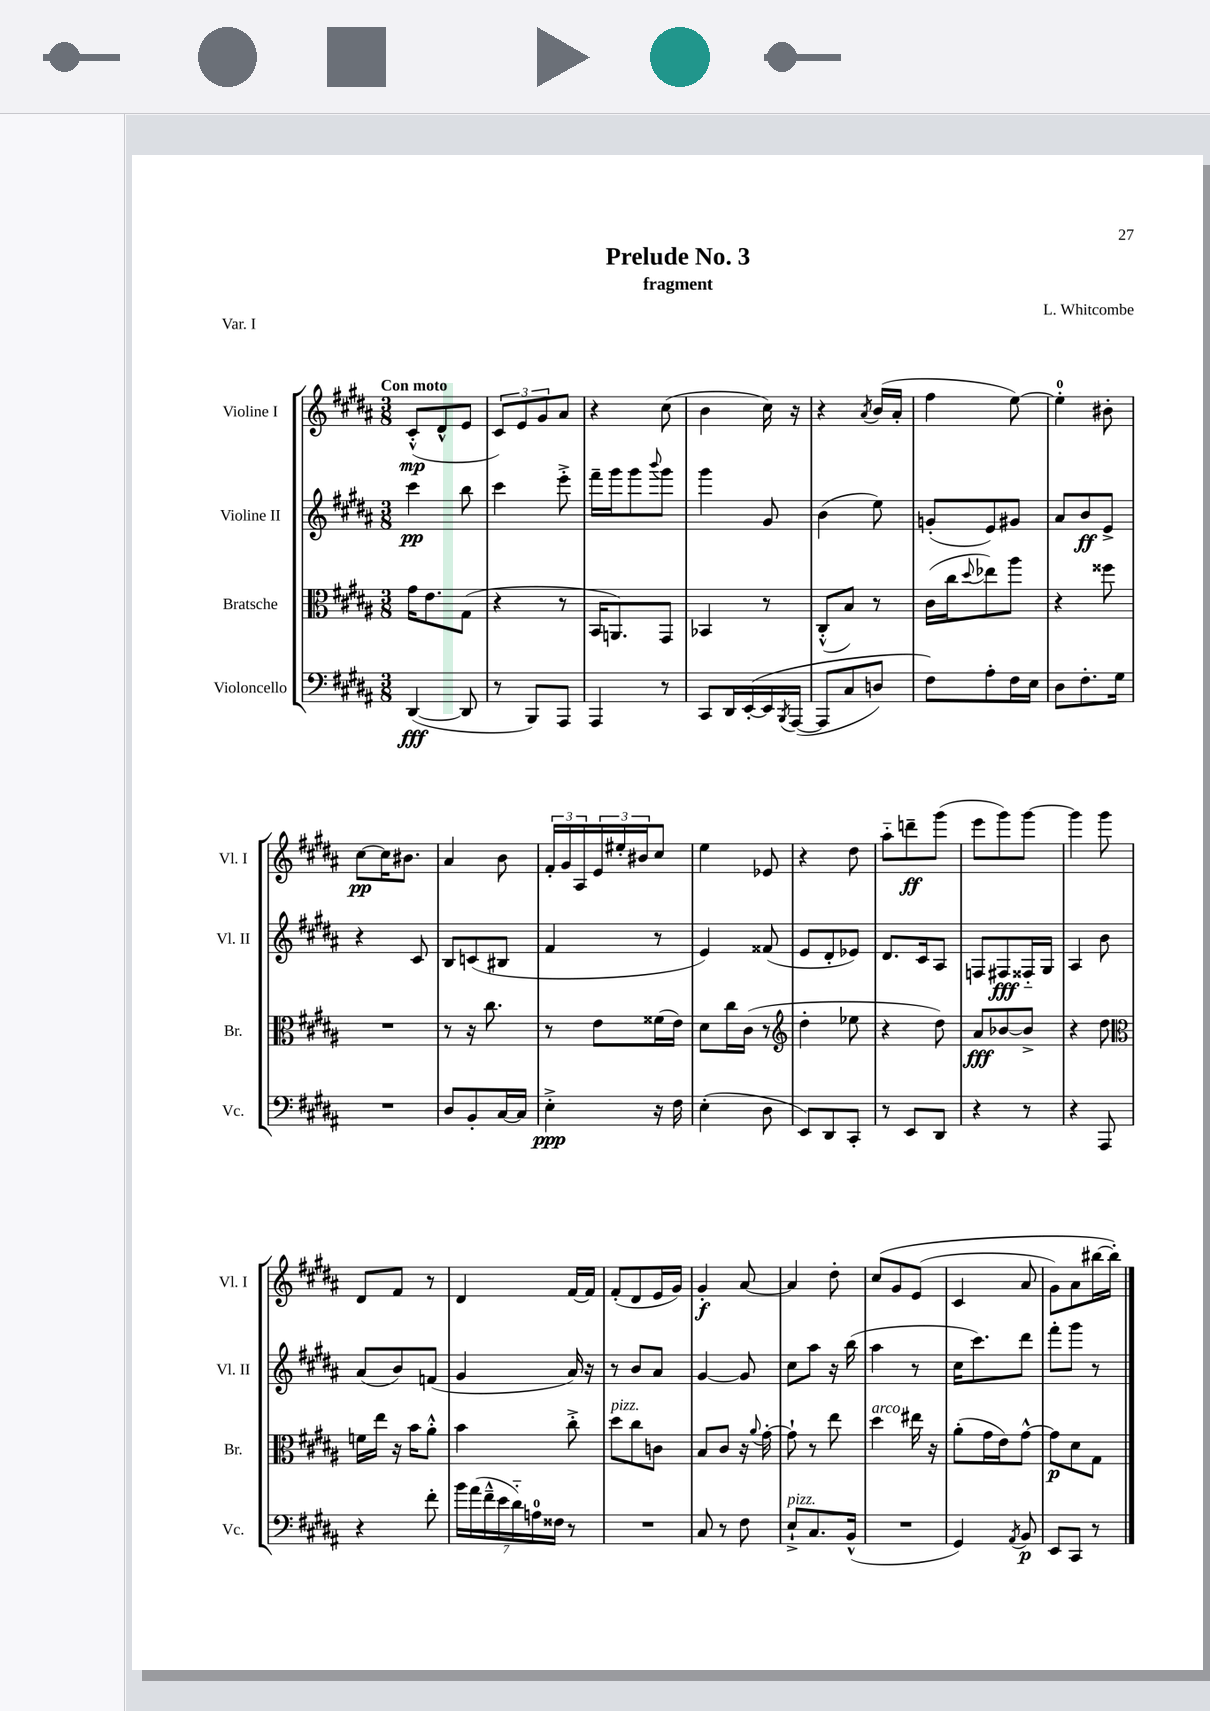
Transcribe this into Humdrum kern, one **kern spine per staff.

**kern	**kern	**kern	**kern
*staff4	*staff3	*staff2	*staff1
*clefF4	*clefC3	*clefG2	*clefG2
*k[f#c#g#d#a#]	*k[f#c#g#d#a#]	*k[f#c#g#d#a#]	*k[f#c#g#d#a#]
*M3/8	*M3/8	*M3/8	*M3/8
([4DD#	16g#	4ccc#	(8c#'^^
.	8.e	.	.
.	.	.	8d#^^
8DD#]	(8G#	8bb	8e
=	=	=	=
8r	4r	4ccc#	12c#)
.	.	.	12e
8BBB)	.	.	.
.	.	.	12g#
8AAA#	8r	8eee'^	8a#
=	=	=	=
4AAA#	16BB	16fff#~	4r
.	8.AA)	16ggg#	.
.	.	8ggg#	.
.	.	8qqbbb	.
8r	8GG#	8ggg#	(8cc#
=	=	=	=
8CC#	4BB-	4ggg#	4b
16DD#	.	.	.
&([16EE'	.	.	.
16EE]	8r	8g#	16cc#)
8qBBB	.	.	.
([16AAA#	.	.	16r
=	=	=	=
8AAA#]	(8C#'^^	(4b	4r
8C#	8B)	.	.
.	.	.	8qa#
8D)	8r	8ee)	(16b
.	.	.	16a#'
=	=	=	=
8F#&)	(16c#	(8g'	4ff#
.	16cc#	.	.
.	8qqdd#	.	.
8A#'	8ee-)	8e)	.
16F#	8aa#	8g#	[8ee)
16E	.	.	.
=	=	=	=
8D#	4r	8a#	4ee']
8.F#'	.	8b	.
.	8ff##	8e^	8b#'
16G#	.	.	.
=	=	=	=
4.r	4.r	4r	[8cc#
.	.	.	16cc#]
.	.	.	8.b#
.	.	8c#	.
=	=	=	=
8D#	8r	8B	4a#
8BB'	16r	(8c	.
.	8.cc#	.	.
[16C#	.	8B#	8b
16C#]	.	.	.
=	=	=	=
4E'^	8r	4f#	24f#'
.	.	.	24g#
.	.	.	24A#
.	8e	.	24e
.	.	.	24ee#'
.	.	.	24b#
16r	(16f##	8r	8cc#
16F#	16e)	.	.
=	=	=	=
(4E'	8d#	4e)	4ee
.	16cc#	.	.
.	(16c#	.	.
8D#	8r	(8f##	8e-
=	=	=	=
*	*clefG2	*	*
8EE)	4dd#'	8e	4r
8DD#	.	8d#'	.
8CC#'	8ee-	8e-)	8dd#
=	=	=	=
8r	4r	8.d#	8aa#'~
8EE	.	.	8ddd~
.	.	16c#	.
8DD#	8dd#)	8A#	(8ggg#
=	=	=	=
4r	8a#	8F	8eee
.	[8b-	8F#	8ggg#)
8r	8b-^]	16F##'~	[8ggg#
.	.	16G#	.
=	=	=	=
4r	4r	4A#	4ggg#]
8AAA#	8dd#	8b	8ggg#
=	=	=	=
*	*clefC3	*	*
4r	16f	(8a#	8d#
.	16ee	.	.
.	16r	8b)	8f#
.	16b	.	.
8f#'	8a#'^^	(8f	8r
=	=	=	=
28b	4b	4g#	4d#
(28a#	.	.	.
28f#~^^	.	.	.
28e	.	.	.
28d#'~)	.	.	.
28A	.	.	.
28F##	.	.	.
8r	8cc#'^	16a#)	[16f#
.	.	16r	16f#]
=	=	=	=
4.r	8dd#	8r	(8f#'
.	8cc#	8b	8d#
.	8c	8a#	16e
.	.	.	16g#)
=	=	=	=
8C#	8B	[4g#	4g#'
8r	8c#	.	.
8F#	16r	8g#]	[8a#
.	8qqa#	.	.
.	[16g#'	.	.
=	=	=	=
8E`^	8g#`]	8cc#	4a#]
8.C#	8r	8aa#	.
.	8ee	16r	8dd#'
(16BB^^	.	(16bb	.
=	=	=	=
4.r	4dd#	4aa#	&(8cc#
.	.	.	8g#
.	16ee#	8r	(8e
.	16r	.	.
=	=	=	=
4GG#)	(8a#'	16cc#	4c#
.	.	8.ccc#)	.
.	16g#	.	.
.	16e)	.	.
8qAA#	.	.	.
8BB	[8g#^^	8ddd#	8a#
=	=	=	=
8EE	8g#]	8fff#'	8g#)
8CC#	8d#	8ggg#	8a#
8r	8G#	8r	[16bb#
.	.	.	16bb#']&)
==	==	==	==
*-	*-	*-	*-
